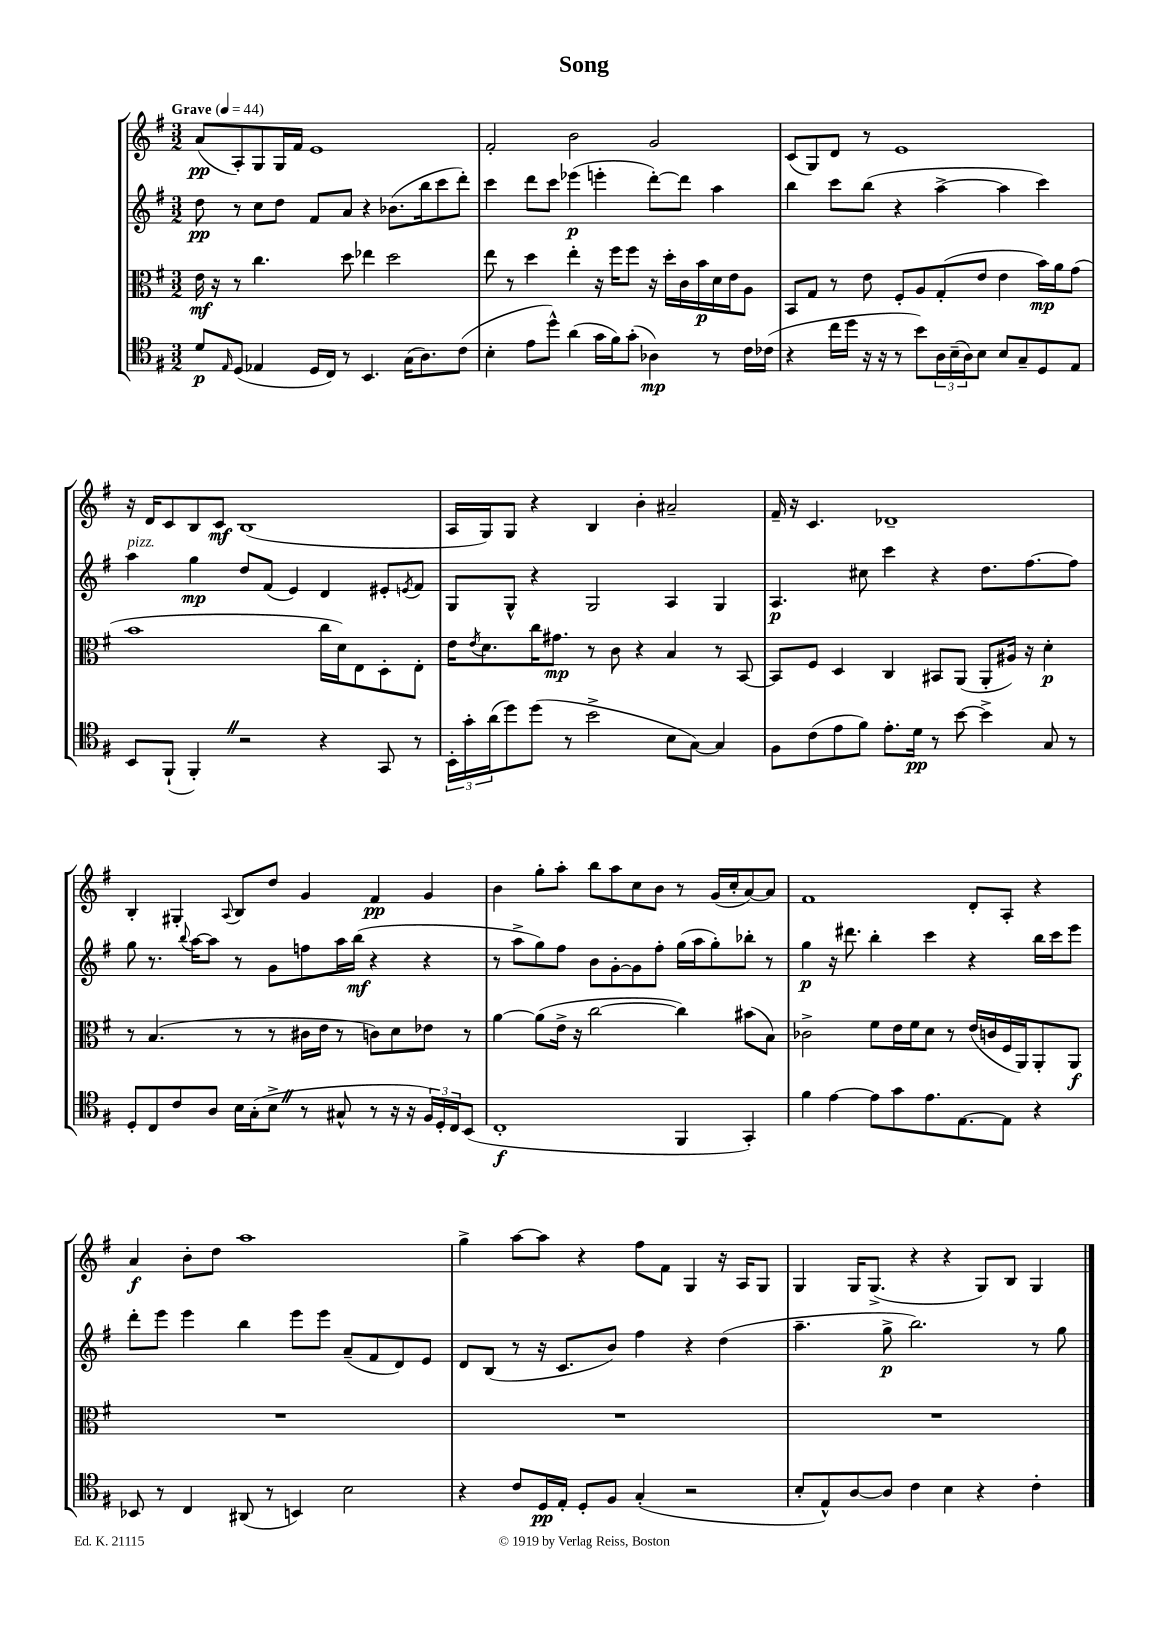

**kern	**kern	**kern	**kern
*staff4	*staff3	*staff2	*staff1
*clefC4	*clefC3	*clefG2	*clefG2
*k[f#]	*k[f#]	*k[f#]	*k[f#]
*M3/2	*M3/2	*M3/2	*M3/2
*MM44	*MM44	*MM44	*MM44
8d	16e	8dd	(8a
.	16r	.	.
16qqE	.	.	.
(8D	8r	8r	8A')
4E-	4.cc	8cc	8G
.	.	8dd	16G
.	.	.	16f#
16D	.	8f#	1e
16C)	.	.	.
8r	8dd	8a	.
4.BB	4ee-	4r	.
.	2dd	(8.b-	.
(16G	.	.	.
8.A)	.	16bb	.
.	.	8ccc	.
(8c	.	8ddd')	.
=	=	=	=
4B'	8ee	4ccc	2f#'
.	8r	.	.
8e	4dd	8ddd	.
8dd^^)	.	8ccc	.
(4a	4ee'	(4eee-	2b
16g	16r	4eee'	.
16f#)	16ff#	.	.
(8g'	8ff#	.	.
4A-)	16r	[8ddd')	2g
.	16dd'	.	.
.	16c	8ddd]	.
.	16b	.	.
8r	16d	4aa	.
.	16e	.	.
16c	8A	.	.
(16c-	.	.	.
=	=	=	=
4r	8BB	4bb	(8c
.	8G	.	8G)
16cc	8r	8ccc	8d
16dd	.	.	.
16r	8e	(8bb	8r
16r	.	.	.
8r	8F#'	4r	1e
8b)	8A	.	.
24A	(8G'	[4aa^	.
(24B~	.	.	.
24A)	.	.	.
8B	8e	.	.
8B	4e	4aa]	.
8G~	.	.	.
8D	16b)	4ccc)	.
.	16a	.	.
8E	(8g	.	.
=	=	=	=
8BB	1b	4aa	16r
.	.	.	16d
(8FF#`	.	.	8c
4FF#')	.	4gg	8B
.	.	.	8c
2r	.	8dd	(1B
.	.	(8f#	.
.	.	4e)	.
4r	16cc	4d	.
.	16d)	.	.
.	8E	.	.
8GG	8D'	8e#'	.
.	.	8qe	.
8r	8E'	8f#	.
=	=	=	=
24BB'	16e	8G	16A
24g'	.	.	.
.	8qe	.	.
.	8.d	.	16G)
(24a	.	.	.
8dd)	.	8G^^	8G
(8dd	16cc	4r	4r
.	8.g#	.	.
8r	.	.	.
2b^	8r	2G	4B
.	8c	.	.
.	4r	.	4b'
8B	4B	4A	2a#~
[8G)	.	.	.
4G]	8r	4G	.
.	[8BB	.	.
=	=	=	=
8F#	8BB]	4.A	16f#~
.	.	.	16r
(8c	8F#	.	4.c
8e	4D	.	.
8f#)	.	8cc#	.
8.e'	4C	4ccc	1d-~
16d	.	.	.
8r	8BB#	4r	.
[8b	(8AA	.	.
4b^]	8AA'	8.dd	.
.	16A#)	.	.
.	16r	[8.ff#	.
8G	4d'	.	.
8r	.	8ff#]	.
=	=	=	=
8D'	8r	8gg	4B'
8C	(4.B	8.r	.
8c	.	.	4G#'
.	.	8qqbb	.
.	.	[16aa	.
8A	.	8aa]	.
.	.	.	8qqA
16B	8r	8r	8B
(16G'	.	.	.
8B^	8r	8g	8dd
8r	16c#	8ff	4g
.	16e	.	.
8G#^^	8r	16aa	.
.	.	(16bb	.
8r	8c)	4r	4f#
16r	8d	.	.
16r	.	.	.
24F#)	8e-	4r	4g
24D'	.	.	.
24C	.	.	.
(8BB	8r	.	.
=	=	=	=
1C'	[4a	8r	4b
.	.	8aa^	.
.	(8a]	8gg)	8gg'
.	16e^	8ff#	8aa'
.	16r	.	.
.	[2cc	8b	8bb
.	.	[8g'	8aa
.	.	8g]	8cc
.	.	8ff#'	8b
4FF#	4cc])	(16gg	8r
.	.	16aa	.
.	.	8gg')	(16g
.	.	.	16cc'
4GG')	(8b#	8bb-'	[8a)
.	8B)	8r	8a]
=	=	=	=
4f#	2c-^	4gg	1f#
[4e	.	16r	.
.	.	8.ddd#	.
8e]	8f#	4bb'	.
8g	16e	.	.
.	16f#	.	.
8.e	8d	4ccc	.
.	8r	.	.
[8.E	.	.	.
.	(16e	4r	8d'
.	16c	.	.
8E]	16F#	.	8A'
.	16AA)	.	.
4r	8AA'	16bb	4r
.	.	16ccc	.
.	8AA	8eee	.
=	=	=	=
8BB-	1.r	8ddd'	4a
8r	.	8eee	.
4C	.	4eee	8b'
.	.	.	8dd
(8AA#	.	4bb	1aa
8r	.	.	.
4BB)	.	8eee	.
.	.	8eee	.
2B	.	(8a~	.
.	.	8f#	.
.	.	8d)	.
.	.	8e	.
=	=	=	=
4r	1.r	8d	4gg^
.	.	(8B	.
8c	.	8r	[8aa
16D	.	16r	8aa]
16E'	.	8.c	.
8D'	.	.	4r
8F#	.	8b)	.
(4G'	.	4ff#	8ff#
.	.	.	8f#
2r	.	4r	4G
.	.	(4dd	16r
.	.	.	16A
.	.	.	8G
=	=	=	=
8B'	1.r	4.aa~	4G
8E^^)	.	.	.
[8A	.	.	16G
.	.	.	(8.G^
8A]	.	8gg^	.
4c	.	2.bb)	4r
4B	.	.	4r
4r	.	.	8G)
.	.	.	8B
4c'	.	8r	4G
.	.	8gg	.
==	==	==	==
*-	*-	*-	*-
